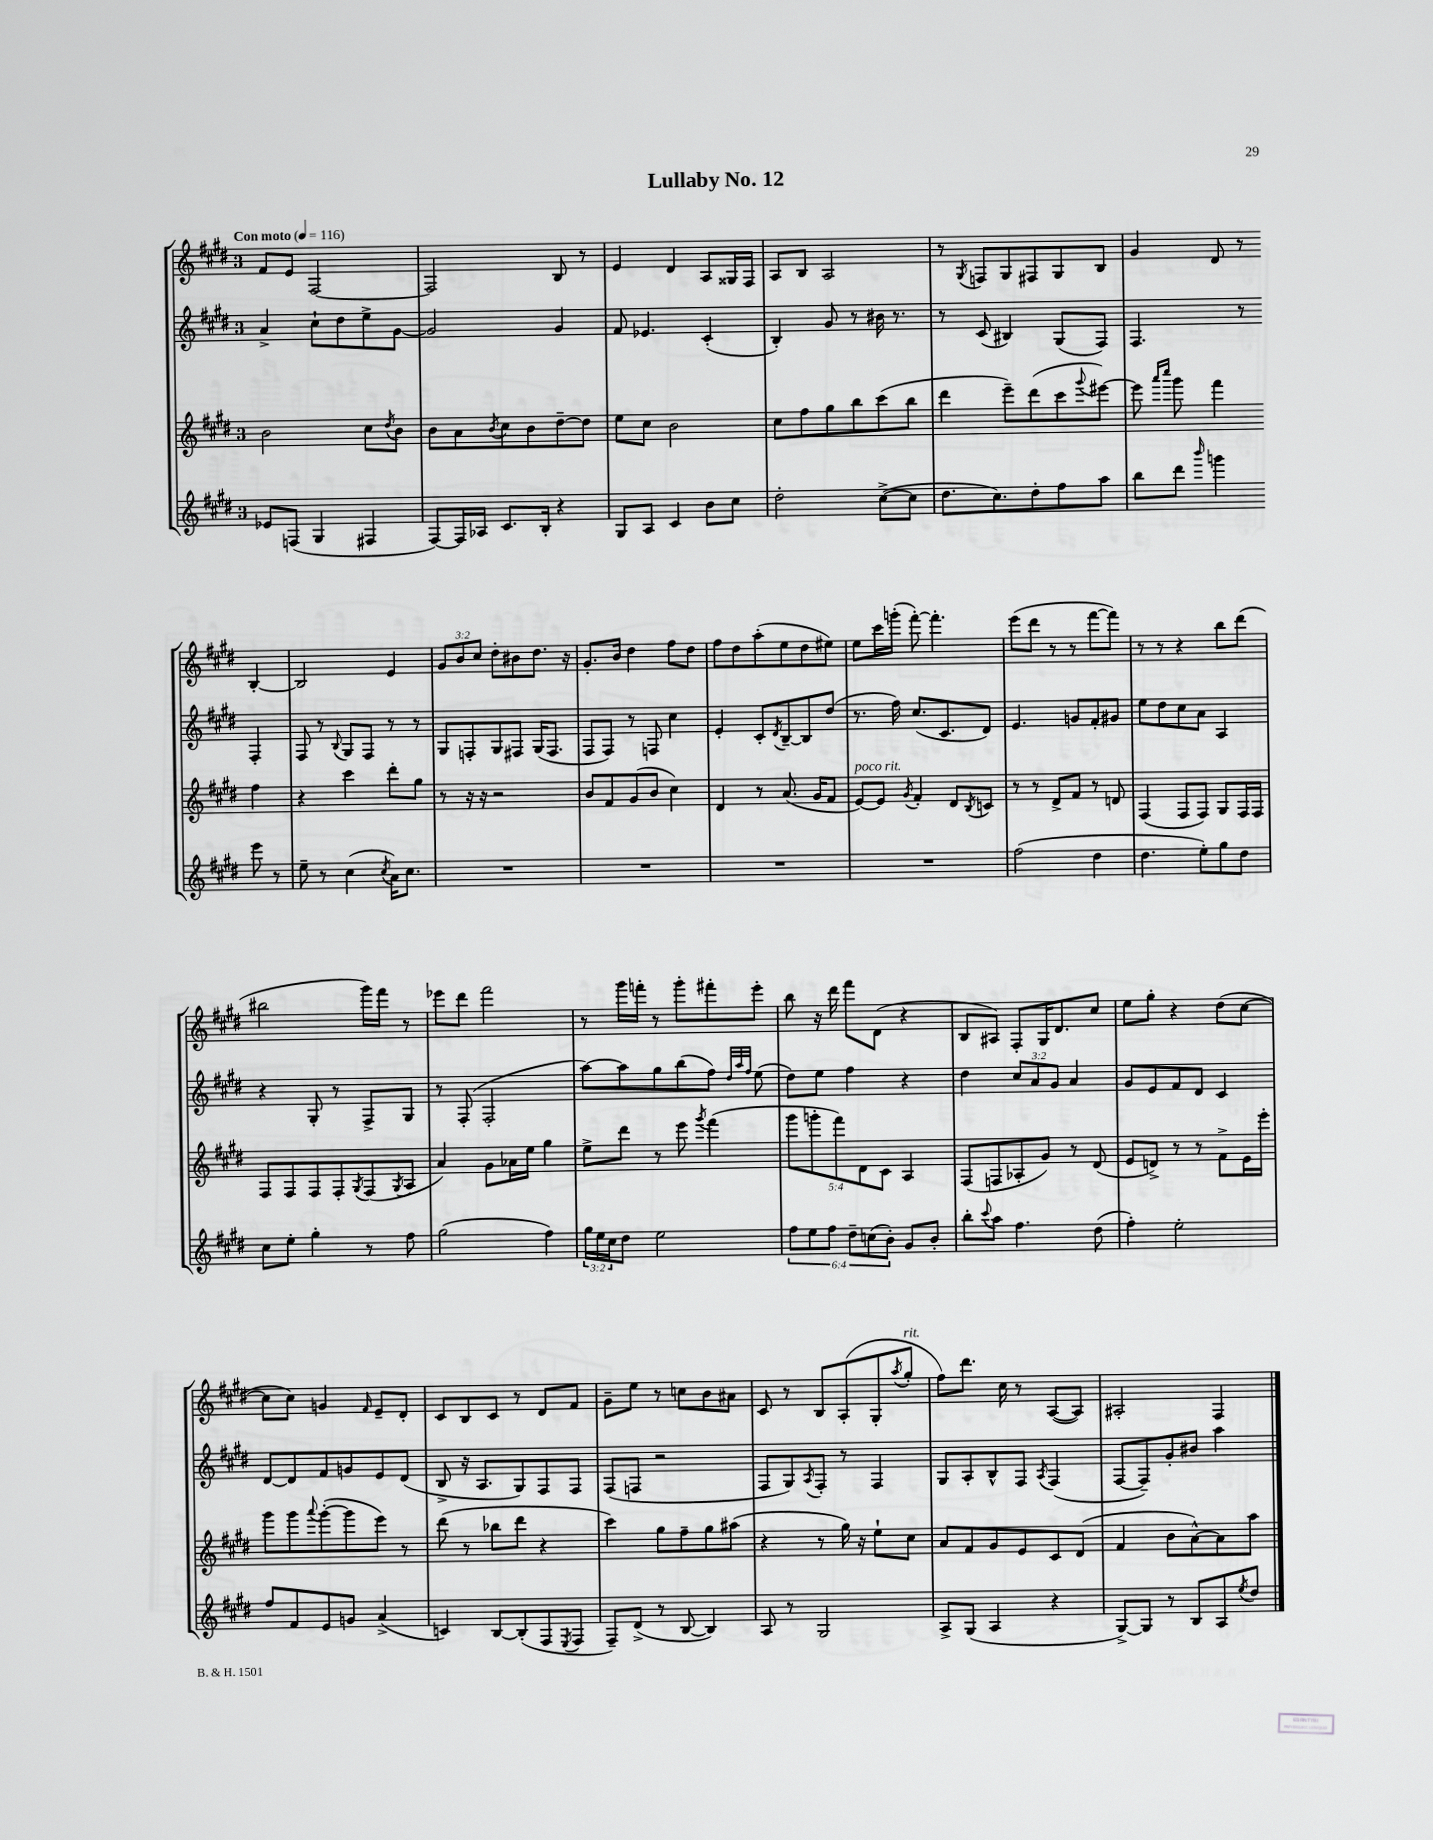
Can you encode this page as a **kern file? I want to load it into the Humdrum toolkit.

**kern	**kern	**kern	**kern
*part4	*part3	*part2	*part1
*staff4	*staff3	*staff2	*staff1
*clefG2	*clefG2	*clefG2	*clefG2
*k[f#c#g#d#]	*k[f#c#g#d#]	*k[f#c#g#d#]	*k[f#c#g#d#]
*M3/4	*M3/4	*M3/4	*M3/4
*MM116	*MM116	*MM116	*MM116
=1	=1	=1	=1
!	!	!	!LO:TX:a:B:t=Con moto
8e-X/L	2b\	4a^/	8f#/L
(8Fn/J	.	.	8e/J
4G#/	.	8cc#`\L	[2F#/
.	.	8dd#\	.
4F#X/	8cc#\L	8ee^\	.
.	8qdd#/	.	.
.	8b\J	[8g#\J	.
=2	=2	=2	=2
[8F#/L)	8b\L	2g#/]	2F#/]
16F#/L]	8a\	.	.
16A-X/JJ	.	.	.
.	8qb/	.	.
8.c#/L	8cc#\	.	.
.	8b\	.	.
16B'/Jk	.	.	.
4r	[8dd#~\	4g#/	8B/
.	8dd#\J]	.	8r
=3	=3	=3	=3
8G#/L	8ee\L	8f#/	4e/
8A/J	8cc#\J	4.e-X/	.
4c#/	2b\	.	4d#/
8b\L	.	(4c#'/	8A/L
8cc#\J	.	.	16G##X/L
.	.	.	16F#/JJ
=4	=4	=4	=4
2dd#'\	8cc#\L	4B'/)	8A/L
.	8ff#\	.	8B/J
.	8gg#\	8g#/	2A/
.	8bb\	8r	.
([8cc#^\L	(8ccc#\	16b#X\	.
.	.	8.r	.
8cc#\J]	8bb\J	.	.
=5	=5	=5	=5
8.dd#\L	4ddd#\	8r	8r
.	.	.	8qG#/
.	.	(8c#/	8Fn/L
8.cc#\)	.	.	.
.	8eee~\L)	4B#X/)	8G#/
8dd#'\	(8ddd#\	.	8F#X/
8ff#\	8ccc#\	(8G#/L	8G#/
.	8qqggg#/	.	.
8aa\J	[8eee#X\J)	8F#/J)	8B/J
=6	=6	=6	=6
8bb\L	8eee#\]	4.F#/	4g#/
.	16qqaaa/LL	.	.
.	16qqcccc#/JJ	.	.
8ddd#\J	8ggg#\	.	.
16qqbbb/	.	.	.
4gggn\	4fff#\	.	8d#/
.	.	8r	8r
8eee\	4ff#\	4F#'/	[4B'/
8r	.	.	.
!!LO:LB:g=z
=7	=7	=7	=7
8ee~\	4r	8F#/	2B/]
8r	.	8r	.
.	.	8qqB/	.
(4cc#\	4ccc#\	8G#/L	.
.	.	8F#/J	.
8qcc#/	.	.	.
16a\KL)	8ddd#'\L	8r	4e/
8.cc#\J	.	.	.
.	8gg#\J	8r	.
=8	=8	=8	=8
2.r	8r	8G#/L	12g#/L
.	.	.	12b/
.	16r	8Fn'/	.
.	.	.	12cc#/J
.	16r	.	.
.	2r	8G#/	8dd#'\L
.	.	8F#X/J	8b#X\
.	.	(16G#/KL	8.dd#\J
.	.	8.F#/J	.
.	.	.	16r
=9	=9	=9	=9
2.r	8b/L	8F#/L	8.g#'/L
.	8f#/	8F#/J)	.
.	.	.	16b/Jk
.	(8g#/	8r	4dd#\
.	8b/J	8Fn/	.
.	4cc#\)	4cc#\	8ff#\L
.	.	.	8dd#\J
=10	=10	=10	=10
2.r	4d#/	4e'/	8ff#\L
.	.	.	8dd#\
.	8r	8c#'/L	(8aa'\
.	.	8qd#/	.
.	(8.a/	[8B~/	8ee\
.	.	8B/]	8dd#\
.	16g#/KL	.	.
.	8f#/J	(8dd#/J	8ee#X\J)
=11	=11	=11	=11
!	!LO:TX:a:i:t=poco rit.	!	!
2.r	[8e/L)	8.r	8ee\L
.	8e/J]	.	16ccc#\L
.	.	16ff#\)	(16gggn'\JJ
.	8qg#/	.	.
.	4f#'/	(8.cc#/L	[8fff#'\)
.	.	.	4.fff#'\]
.	.	8.c#/	.
.	8d#/L	.	.
.	8qB/	.	.
.	8cn/J	8d#/J)	.
=12	=12	=12	=12
(2ff#\	8r	4.e/	(8eee\L
.	8r	.	8ddd#\J
.	8d#^/L	.	8r
.	8f#/J	8gn/L	8r
4dd#\	8r	8f#'/	[8fff#\L
.	8dn/	8g#X/J	8fff#\J])
=13	=13	=13	=13
4.dd#\	(4F#/	8ee\L	8r
.	.	8dd#\	8r
.	8F#/L	8cc#\	4r
8ee'\L)	8F#/J)	8a\J	.
8gg#\	8G#/L	4A/	8bb\L
8dd#\J	16F#/L	.	(8ddd#\J
.	16F#/JJ	.	.
!!LO:LB:g=z
=14	=14	=14	=14
8cc#\L	8F#/L	4r	2bb#X\
8ee'\J	8F#/	.	.
4gg#'\	8F#/	8G#'/	.
.	8F#'/	8r	.
.	8qG#/	.	.
8r	(8F#/	8F#^/L	16ggg#\LL)
.	.	.	16fff#\JJ
.	8qG#/	.	.
8ff#\	8A/J	8G#/J	8r
=15	=15	=15	=15
(2gg#\	4a/)	8r	8eee-X\L
.	.	(8F#'/	8ddd#\J
.	8g#\L	2F#'/	2fff#\
.	16a-X\L	.	.
.	16ee\JJ	.	.
4ff#\)	4gg#\	.	.
=16	=16	=16	=16
24gg#\LL	8ee^\L	[8aa\L)	8r
24ee\	.	.	.
24cc#\J	.	.	.
8dd#\J	8ddd#\J	8aa\]	16ggg#\LL
.	.	.	16fffn'\JJ
2ee\	8r	8gg#\	8r
.	8eee\	(8bb\	8ggg#'\L
.	8qggg#/	.	.
.	(4fff#\	8ff#\J)	8fff#X'\
.	.	32qqdd#/LLL	.
.	.	32qqaa/	.
.	.	32qqff#/JJJ	.
.	.	(8ee\	8eee'\J
=17	=17	=17	=17
12ff#\L	10ggg#\L	8dd#\L)	8bb\
12ee\	.	.	.
.	10gggn'\	.	.
.	.	8ee\J	16r
12ff#\J	.	.	.
.	.	.	16ddd#\
.	10fff#\)	.	.
12dd#~\L	.	4ff#\	8fff#\L
.	10d#\	.	.
(12ccn\	.	.	.
.	.	.	(8d#\J
.	10c#\J	.	.
12b'\J)	.	.	.
8g#/L	4A/	4r	4r
8b'/J	.	.	.
=18	=18	=18	=18
8bb'\L	(8F#/L	4dd#\	8B/L
8qqccc#/	.	.	.
8aa\J	8Fn/	.	8A#X/J)
4.ff#\	8A-X'/	12cc#/L	8F#'/L
.	.	12a/	.
.	8g#/J)	.	16G#/K
.	.	12g#/J	.
.	.	.	8.d#/
.	8r	4a/	.
(8dd#\	(8d#/	.	8cc#/J
=19	=19	=19	=19
4ff#'\)	8e/L	8g#/L	8ee\L
.	8dn^/J)	8e/	8gg#'\J
2ee'\	8r	8f#/	4r
.	8r	8d#/J	.
.	8f#^\L	4c#/	(8dd#\L
.	16e\L	.	[8cc#\J
.	16eee'\JJ	.	.
!!LO:LB:g=z
=20	=20	=20	=20
8ff#/L	8ggg#\L	[8d#/L	8cc#\L]
8f#/	8ggg#\	8d#/]	8cc#\J)
.	8qqaaa/	.	.
8e/	([8ggg#'\	8f#/	4gn/
8gn/J	8ggg#\]	8gn/	.
.	.	.	16qqf#/
(4a^/	8eee\J)	8e/	8e~/L
.	8r	(8d#/J	8d#'/J
=21	=21	=21	=21
4cn/)	(8ddd#\	8B^/	8c#/L
.	8r	16r	8B/
.	.	8.A/L	.
[8B/L	8bb-X\L	.	8c#/J
(8B'/]	8ddd#\J	8G#/)	8r
8F#/	4r	8F#/	8d#/L
8qE/	.	.	.
8F#/J	.	8F#/J	8f#/J
=22	=22	=22	=22
8F#~/L)	4ccc#\)	(8F#/L	8g#~\L
(8d#^/J	.	8Fn/J	8ee\J
8r	8gg#\L	2r	8r
[8B/	8ff#~\	.	8ccn\L
4B/])	8gg#\	.	8b\
.	(8aa#X\J	.	8a#X\J
=23	=23	=23	=23
8A/	4r	8F#/L	8c#/
8r	.	8G#/)	8r
.	.	8qA/	.
2G#/	8r	8F#'/J	8B/L
.	16gg#\)	8r	(8A'/
.	16r	.	.
.	8ee`\L	4F#/	8G#'/
.	.	.	8qaa/
!	!	!	!LO:TX:a:i:t=rit.
.	8cc#\J	.	8gg#'/J
=24	=24	=24	=24
8A^/L	8a/L	8G#/L	8ff#\L)
(8G#/J	8f#/	8A'/	8.ddd#\J
4A/	8g#/	8B^^/	.
.	.	.	16cc#\
.	8e/	8F#/J	8r
.	.	8qA/	.
4r	8c#/	(4F#/	([8A/L
.	(8d#/J	.	8A/J])
=25	=25	=25	=25
[8G#^/L)	4f#/	[8F#/L	2A#X'/
8G#/J]	.	8F#~/])	.
8r	8b\L	8g#'/	.
8B/L	[8a^^\)	8b#X/J	.
8A/	8a\]	4aa\	4F#/
8qee/	.	.	.
8dd#/J	8aa\J	.	.
==	==	==	==
*-	*-	*-	*-
